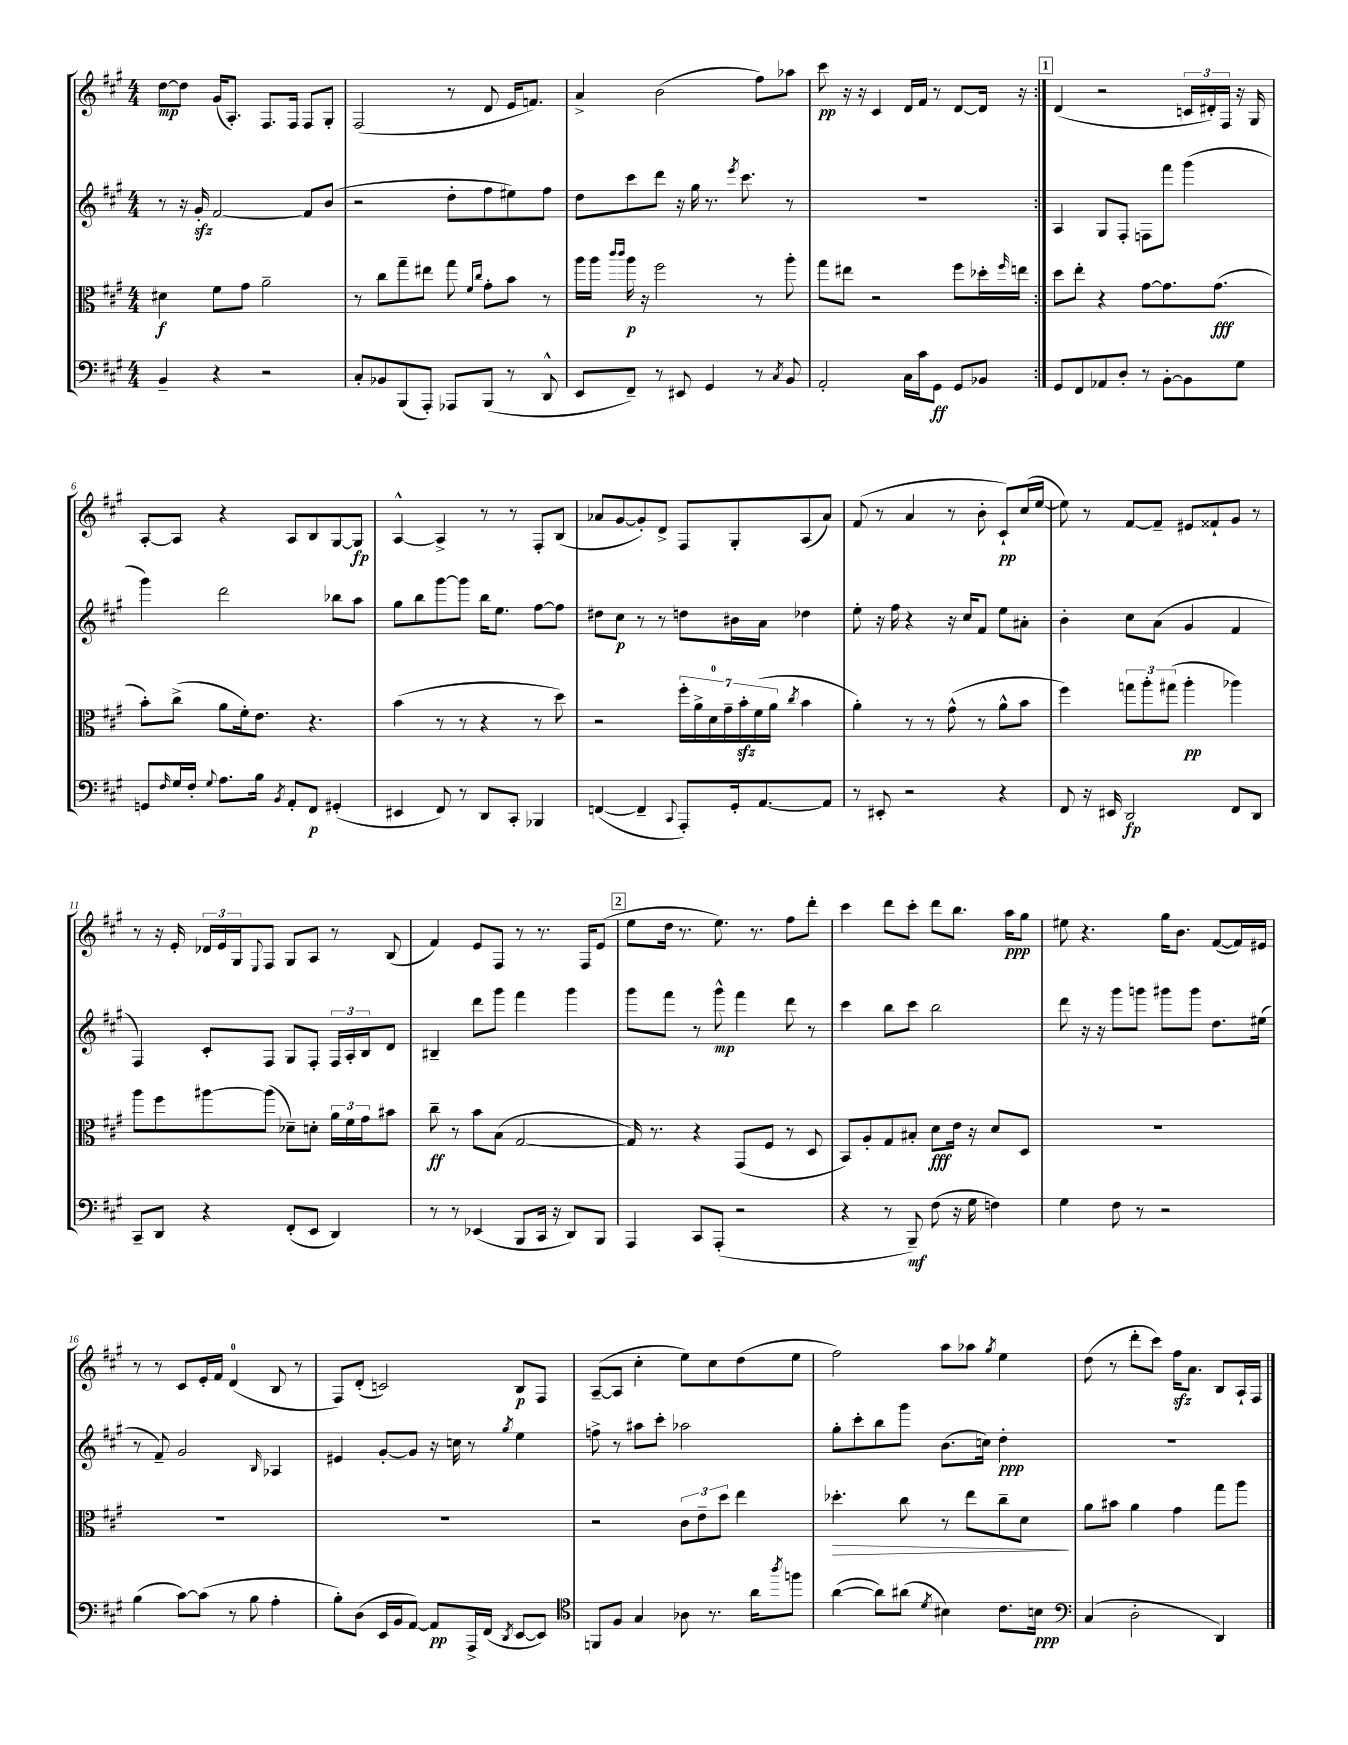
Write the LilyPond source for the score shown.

<<
\new StaffGroup <<
\new Staff = "s0" {
    \clef treble \key a \major \numericTimeSignature \time 4/4
    \repeat volta 2 { d''8~\mp d''8 gis'16( a8.-.) fis8. fis16 fis8 gis8-. |
    fis2( r8 d'8 e'16 f'8.) |
    a'4-> b'2( fis''8) aes''8 |
    cis'''8\pp r16 r16 cis'4 d'16 fis'16 r8 d'8~ d'16 r16 | }
    \mark \markup { \box "1" } d'4( r2 \tuplet 3/2 { c'16 dis'16-.) fis16 } r16 gis16 |
    a8~-. a8 r4 a8 b8 gis8~ gis8\fp |
    a4~-^ a4-> r8 r8 fis8-. b8( |
    aes'8 gis'8~ gis'8-.) d'8-> fis8 gis8-. a8( aes'8) |
    fis'8( r8 a'4 r8 b'8-. cis'8-!\pp) cis''16( e''16~ |
    e''8) r8 fis'8~ fis'8-- eis'8 fisis'8-! gis'8 r8 |
    r8 r16 e'16-. \tuplet 3/2 { des'16 e'16 gis16 } \appoggiatura { e8 } fis8 gis8 a8 r8 b8( |
    fis'4) e'8 fis8 r8 r8. fis16 e'8( |
    \mark \markup { \box "2" } e''8 d''16 r8. e''8.) r8. fis''8 d'''8-. |
    cis'''4 d'''8 cis'''8-. d'''8 b''8. a''16\ppp gis''8 |
    eis''8 r4. gis''16 b'8. fis'8~( fis'16) eis'16 |
    r8 r8 cis'8 e'16-. fis'16 d'4-0( b8 r8 |
    fis8) d'8-.( c'2) b8\p fis8 |
    a8~--( a8 cis''4-. e''8) cis''8 d''8( e''8 |
    fis''2) a''8 aes''8 \acciaccatura { gis''8 } e''4 |
    d''8( r8 d'''8-. cis'''8) fis''16\sfz a'8. b8 a16-! fis16 \bar "|." |
}
\new Staff = "s1" {
    \clef treble \key a \major \numericTimeSignature \time 4/4
    \repeat volta 2 { r8 r16 gis'16-.\sfz fis'2~ fis'8 b'8( |
    r2 d''8-. fis''8 eis''8) fis''8 |
    d''8 cis'''8 d'''8 r16 gis''16 r8. \acciaccatura { e'''8 } cis'''8. r8 |
    R1 | }
    \mark \markup { \box "1" } a4 gis8 fis8-. f8 fis'''8 gis'''4( |
    gis'''4) d'''2 bes''8 a''8 |
    gis''8 b''8 gis'''8~ gis'''8 b''16 e''8. fis''8~ fis''8 |
    dis''8 cis''8\p r8 r8 d''8 bis'16 a'16 des''4 |
    e''8-. r16 fis''16 r4 r16 cis''16 fis'8 e''8 ais'8-. |
    b'4-. cis''8 a'8( gis'4 fis'4 |
    fis4) cis'8-. fis8 gis8 fis8-. \tuplet 3/2 { fis16 a16-. b16 } d'8 |
    bis4-- d'''8 gis'''8 fis'''4 gis'''4 |
    \mark \markup { \box "2" } gis'''8 fis'''8 r8 gis'''8-^\mp fis'''4 d'''8 r8 |
    cis'''4 b''8 cis'''8 b''2 |
    d'''8 r16 r16 gis'''8 g'''8 gis'''8 gis'''8 d''8. eis''16( |
    r8 fis'8--) gis'2 \grace { b16 } aes4 |
    eis'4 gis'8~-. gis'8 r16 c''16 r8 \acciaccatura { gis''8 } e''4 |
    f''8-> r8 ais''8 cis'''8-. aes''2 |
    gis''8-. cis'''8-. b''8 gis'''8 b'8.( c''16) d''4-.\ppp |
    R1 \bar "|." |
}
\new Staff = "s2" {
    \clef alto \key a \major \numericTimeSignature \time 4/4
    \repeat volta 2 { dis'4\f fis'8 gis'8 a'2-- |
    r8 cis''8 gis''8-- eis''8 gis''8 \grace { fis'16 cis''16 } gis'8-. b'8 r8 |
    a''16 a''16 \grace { cis'''16 cis'''16 } a''16\p r16 fis''2 r8 a''8-. |
    gis''8 eis''8 r2 fis''8 des''16-. \grace { fis''16 } e''16 | }
    \mark \markup { \box "1" } d''8 e''8-. r4 gis'8~ gis'8. gis'8.\fff( |
    b'8-.) cis''8->( a'8 fis'16-.) e'8. r4. |
    b'4( r8 r8 r4 r8 d''8) |
    r2 \tuplet 7/4 { fis''16-. a'16-> d'16-0 gis'16-- b'16-.\sfz fis'16( a'16 } \acciaccatura { cis''8 } b'4 |
    a'4-.) r8 r8 gis'8-^( r8 a'8-^ b'8 |
    fis''4) \tuplet 3/2 { g''8 a''8-. gis''8( } a''4-.\pp aes''4) |
    a''8 fis''8 ais''8~ ais''8( des'8--) d'8-. \tuplet 3/2 { a'16 fis'16 gis'16 } bis'8 |
    cis''8--\ff r8 b'8 b8( gis2~ |
    \mark \markup { \box "2" } gis16) r8. r4 gis,8( fis8 r8 d8 |
    b,8) a8-. gis8 bis8-. d'8\fff e'16 r16 d'8 d8 |
    R1 |
    R1 |
    R1 |
    r2 \tuplet 3/2 { cis'8 e'8-- d''8 } e''4 |
    des''4.-.\> cis''8 r8 e''8 cis''8-- d'8\! |
    a'8 bis'8 a'4 gis'4 gis''8 a''8 \bar "|." |
}
\new Staff = "s3" {
    \clef bass \key a \major \numericTimeSignature \time 4/4
    \repeat volta 2 { b,4-- r4 r2 |
    cis8-. bes,8 b,,8( a,,8-.) aes,,8 b,,8( r8 d,8-^ |
    e,8 fis,8--) r8 eis,8 gis,4 r8 \acciaccatura { cis8 } b,8 |
    a,2-. cis16 cis'16 gis,8\ff gis,8 bes,8 | }
    \mark \markup { \box "1" } gis,8 fis,8 aes,8 d8-. r8 b,8~-. b,8 gis8 |
    g,8 \grace { fis16 } gis16 fis16-. \appoggiatura { gis8 } a8. b16 \acciaccatura { b,8 } a,8-. fis,8\p gis,4-.( |
    eis,4 fis,8) r8 d,8 cis,8-. bes,,4 |
    f,4~( f,4-- \appoggiatura { cis,8 } a,,8-.) gis,16-. a,8.~ a,8 |
    r8 eis,8-. r2 r4 |
    fis,8 r16 eis,16 d,2\fp fis,8 d,8 |
    cis,8-- d,8 r4 fis,8-.( e,8 d,4) |
    r8 r8 ees,4( b,,8 cis,16 r16 d,8) b,,8 |
    \mark \markup { \box "2" } a,,4 cis,8 a,,8-.( r2 |
    r4 r8 b,,8--\mf) fis8( r16 gis16 f4) |
    gis4 fis8 r8 r2 |
    b4( cis'8~) cis'8( r8 b8 a4-. |
    b8-.) d8( e,16 b,16 a,8~) a,8\pp a,,16-> fis,16( \acciaccatura { d,8 } e,8~ e,8) |
    \clef tenor f,8 fis8 gis4 aes8 r8. a'16 \acciaccatura { a''8 } f''8 |
    a'4~( a'8) ais'8( \acciaccatura { d'8 } bis4) cis'8. b16\ppp |
    \clef bass cis4( d2-. d,4) \bar "|." |
}
>>
>>
